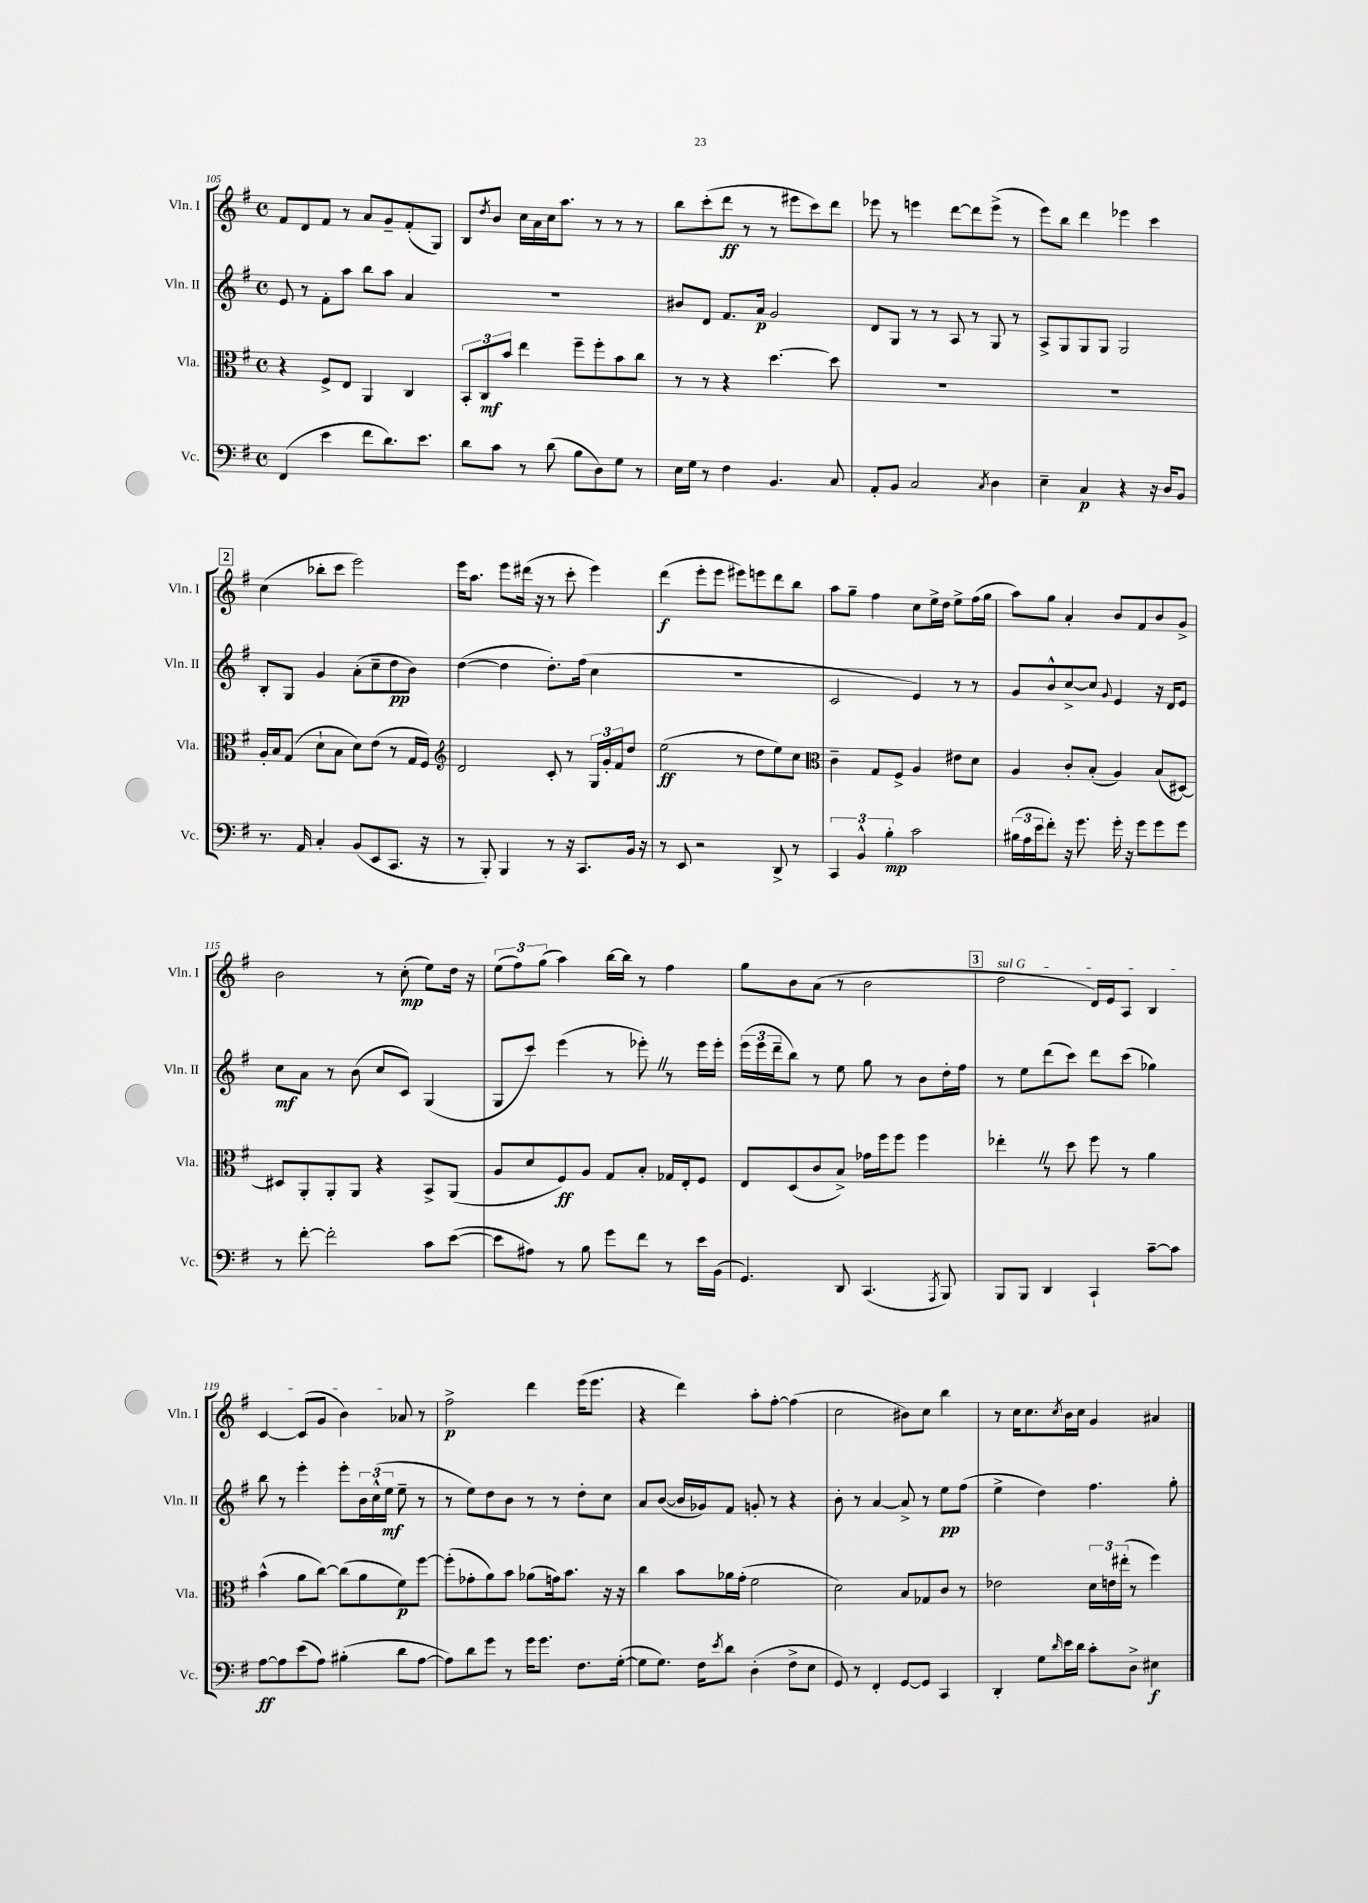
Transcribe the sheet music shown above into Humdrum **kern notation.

**kern	**kern	**kern	**kern
*staff4	*staff3	*staff2	*staff1
*clefF4	*clefC3	*clefG2	*clefG2
*k[f#]	*k[f#]	*k[f#]	*k[f#]
*M4/4	*M4/4	*M4/4	*M4/4
*met(c)	*met(c)	*met(c)	*met(c)
(4FF#	4r	8e	8f#
.	.	8r	8d
4e	8F#^	8f#'	8f#
.	8E	8aa	8r
8f#	4AA	8bb	8a
8.d)	.	8aa	8g~
.	4C	4a	(8f#'
8.e	.	.	.
.	.	.	8G)
=	=	=	=
8d	12BB'	1r	8B
.	12C	.	.
.	.	.	8qdd
8c	.	.	8b
.	12b	.	.
8r	4ee	.	16cc
.	.	.	16a
(8d	.	.	16cc
.	.	.	8.aa
8B	8ff#~	.	.
8D)	8ff#'	.	8r
8G	8b	.	8r
8r	8cc	.	8r
=	=	=	=
16E	8r	8b#	8bb
16G	.	.	.
8r	8r	8d	(8ccc'
4F#	4r	8.f#	8ddd
.	.	.	8r
.	.	16a	.
4.BB	[4.dd	2g	8r
.	.	.	8eee#
.	.	.	8ccc)
8C	8dd]	.	8ddd
=	=	=	=
8AA'	1r	8d	8eee-
8BB	.	8G	8r
2C	.	8r	4eee
.	.	8r	.
.	.	8A	[8ddd
.	.	8r	8ddd]
8qC	.	.	.
4D	.	8G	(8eee^
.	.	8r	8r
=	=	=	=
4E~	1r	8A^	8eee)
.	.	8G	8bb
4C	.	8G	4ddd
.	.	8G	.
4r	.	2G	4eee-
16r	.	.	4ccc
16D	.	.	.
8BB	.	.	.
=	=	=	=
8.r	16A'	8B'	(4cc
.	16B	.	.
.	(8G	8G	.
16AA	.	.	.
4C'	8d`	4g	8bb-'
.	8B	.	8ccc
(8BB	8d)	(8a'	2eee)
8EE	(8e	8cc~	.
8.CC	8r	8dd	.
.	16G	8b)	.
16r	16F#)	.	.
=	=	=	=
*	*clefG2	*	*
8r	2d	([4dd	16eee
.	.	.	8.aa
8BBB')	.	.	.
4BBB	.	4dd]	8eee
.	.	.	(16ddd#
.	.	.	16r
8r	8c'	8.dd')	8r
16r	8r	.	8ccc'
8.CC	.	(16ff#	.
.	24G	4cc	4eee)
.	24g'	.	.
.	24f#	.	.
16BB	8dd	.	.
16r	.	.	.
=	=	=	=
8r	(2ee	1r	(4ddd
8EE	.	.	.
2r	.	.	8eee'
.	.	.	8eee
.	8r	.	8eee#)
.	8dd	.	8eee
8DD^	8ee)	.	8ddd
8r	8cc	.	8bb
=	=	=	=
*	*clefC3	*	*
6CC	4c~	2c	8aa
.	.	.	8gg~
6BB^^	.	.	.
.	8G	.	4ff#
6B'	.	.	.
.	8F#^	.	.
2c	4A	4e)	8cc
.	.	.	16ee^
.	.	.	16dd
.	8e#	8r	8ee^
.	8d	8r	(16ff#
.	.	.	16gg
=	=	=	=
(24B#	4A	8g	8aa)
24A	.	.	.
24e	.	.	.
8f#')	.	8b^^	8gg
16r	8c'	[8cc^	4a'
8.g	.	.	.
.	(8B'	8cc]	.
.	.	8qqg	.
16g'	4A)	4e	8b
16r	.	.	.
8g	.	.	8f#
8g	(8B	16r	8b
.	.	16d	.
8g	[8D#)	8e	8g^
=	=	=	=
8r	8D#]	8cc	2b
[8f#'	8AA'	8a	.
2f#']	8AA'	8r	.
.	8AA	(8b	.
.	4r	8cc	8r
.	.	8c)	(8cc'
8c	8BB^	(4G	8ee)
([8e	(8AA	.	16dd
.	.	.	16r
=	=	=	=
8e]	8A	8G	(12ee
.	.	.	12ff#)
8A#)	8d	8ccc)	.
.	.	.	(12gg
8r	8F#)	(4eee	4aa)
8B	8A	.	.
8g	8G	8r	[16bb
.	.	.	16bb]
8f#	8B'	8eee-')	8r
8r	16G-	8r	4ff#
.	16E'	.	.
16e	8F#	16eee-	.
(16BB	.	16eee-'	.
=	=	=	=
4.GG)	8E	(24eee	8gg
.	.	24eee	.
.	.	24ddd~	.
.	(8D	8bb)	8b
.	8c	8r	(8a
8DD	8B^)	8ee	8r
(4.CC	16g-	8gg	2b
.	16ff#	.	.
.	8ff#	8r	.
.	4ff#	8b	.
8qAAA	.	.	.
8BBB)	.	16dd'	.
.	.	16ff#	.
=	=	=	=
8BBB	4ee-'	8r	2dd
8BBB	.	8ee	.
4DD	8r	(8ddd	.
.	8dd	8ccc)	.
4CC`	8ff#	8ddd	16d)
.	.	.	16e
.	8r	(8ccc	8A
[8c~	4a	4gg-)	4B
8c]	.	.	.
=	=	=	=
[8A	(4b^^	8bb	[4c
8A]	.	8r	.
(8e	8a	4eee'	(8c]
8A)	[8cc)	.	8g
(4B#'	(8cc]	8eee'	4b)
.	8a	24b	.
.	.	(24cc^^	.
.	.	24ee	.
8d	8f#)	8ee~	8a-
[8A	[8ff#	8r	8r
=	=	=	=
8A])	(8ff#']	8r	2ff#^
8d	8g-'	8ee)	.
8g	8a)	8dd	.
8r	8b	8b	.
16g	(8a-	8r	4ddd
8.g	.	.	.
.	16g)	8r	.
.	8.b	.	.
8.F#	.	8dd'	(16eee
.	.	.	8.eee
.	16r	8cc	.
([16G'	16r	.	.
=	=	=	=
8G]	4cc	8a	4r
8.G)	.	([8b	.
.	8b	16b]	4ddd)
16F#	.	16g-)	.
8qe	.	.	.
8d	16a-	8f#	.
.	(16g'	.	.
(4D'	2f#	8g'	8aa'
.	.	8r	[8ff#'
8F#^	.	4r	(4ff#]
8E	.	.	.
=	=	=	=
8GG)	2d)	8b'	2cc
8r	.	8r	.
4FF#'	.	[4a	.
[8GG	8B	8a^]	8b#)
8GG]	8G-	8r	8cc
4CC	8c	8ee	4bb
.	8r	(8ff#	.
=	=	=	=
4DD'	2e-	4ee^	8r
.	.	.	16cc
.	.	.	8.cc
8G	.	4dd)	.
16qqd	.	.	8qcc
16e	.	.	16b
16d	.	.	16cc
8c'	24d	4.ff#	4g
.	24e	.	.
.	(24ee#'	.	.
8D^	8r	.	.
4E#	4ff#)	.	4a#
.	.	8gg'	.
==	==	==	==
*-	*-	*-	*-
